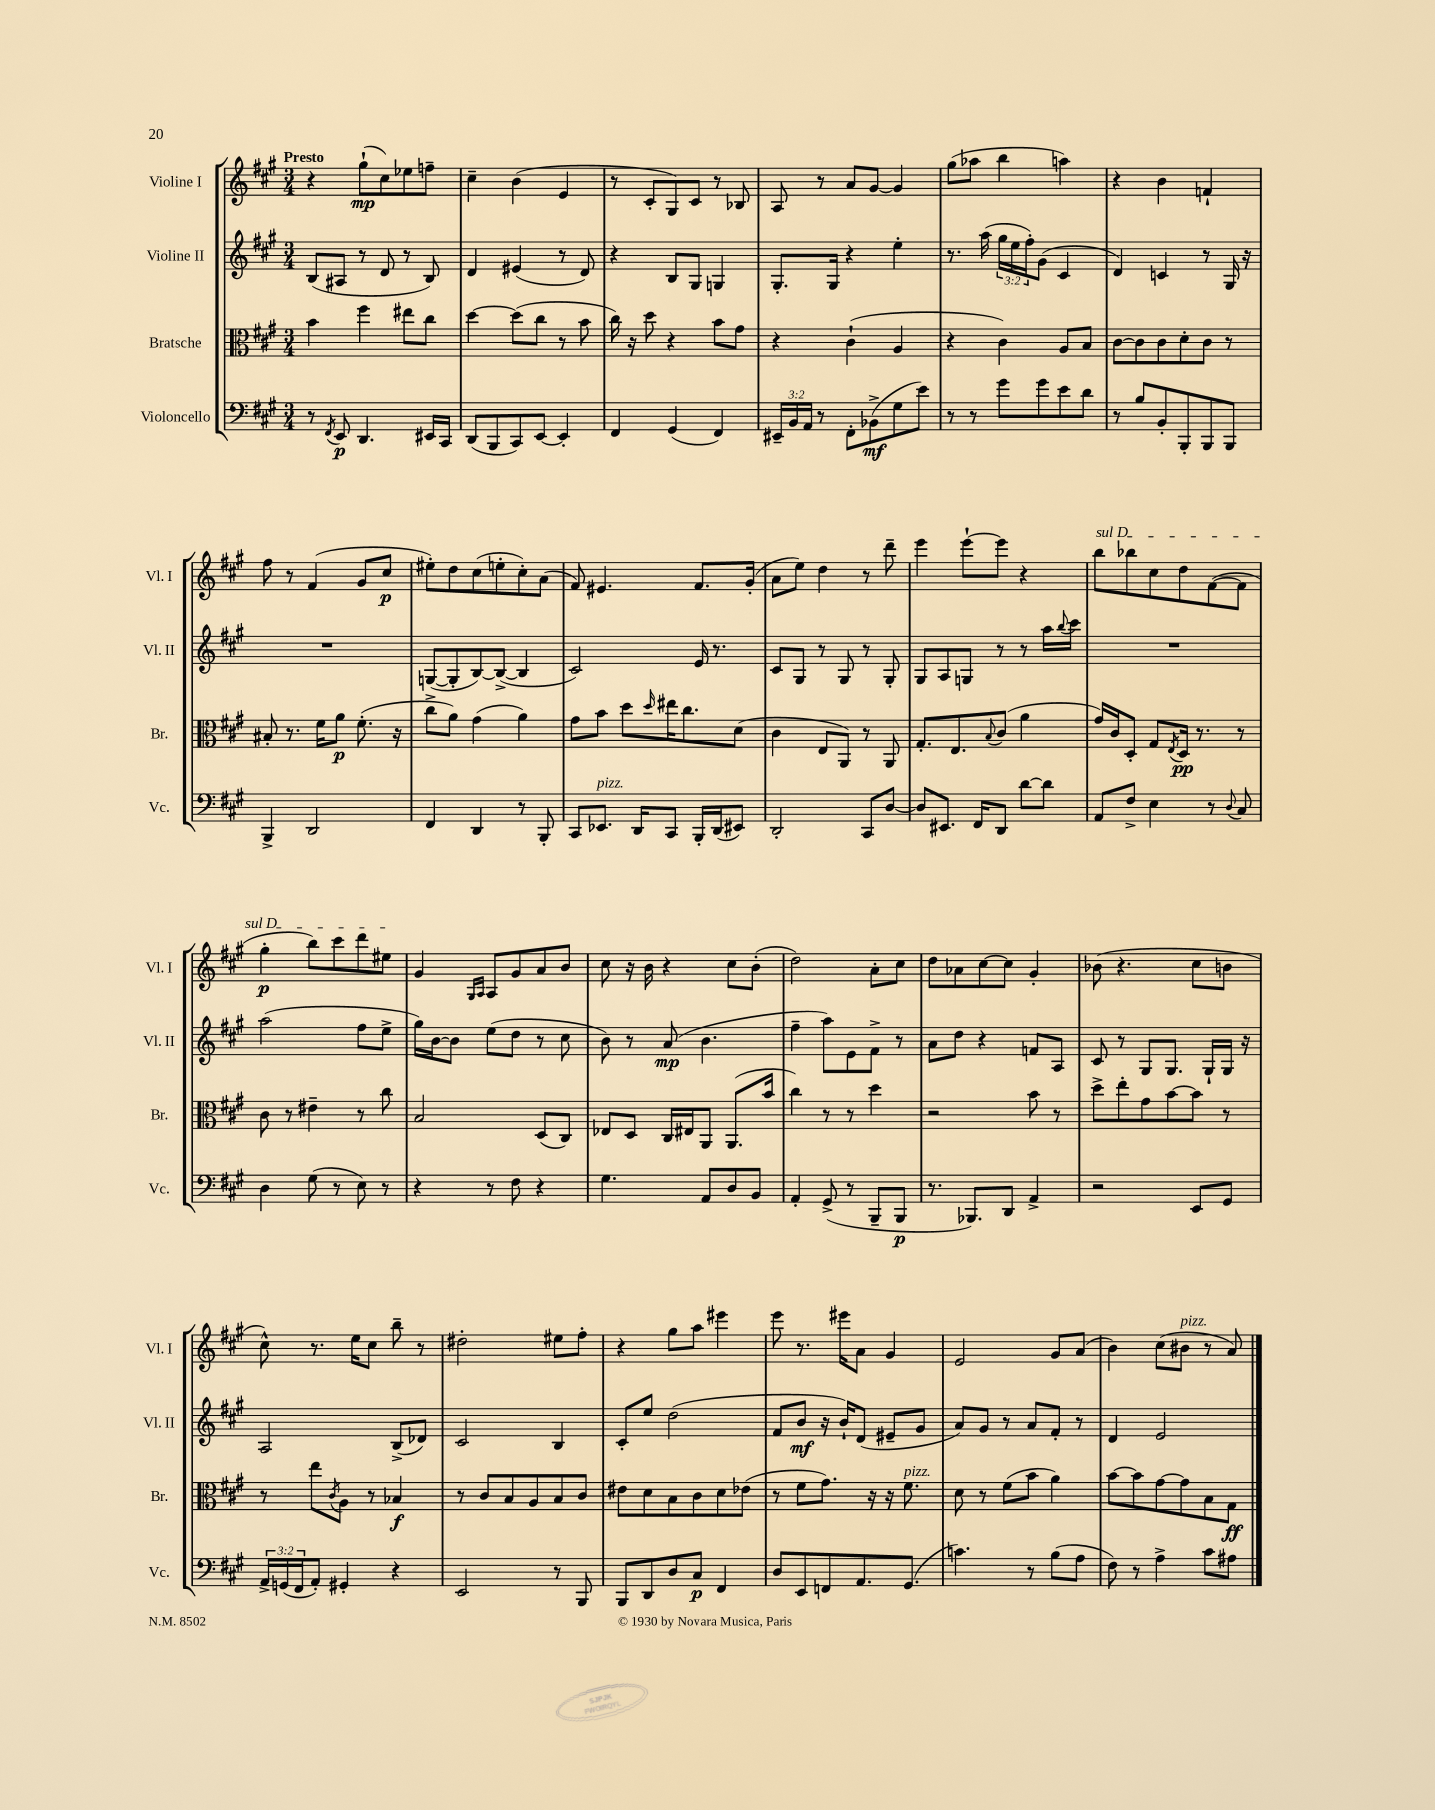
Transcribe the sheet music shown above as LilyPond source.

<<
\new StaffGroup <<
\new Staff = "s0" \with { instrumentName = "Violine I" shortInstrumentName = "Vl. I" } {
    \clef treble \key a \major \numericTimeSignature \time 3/4 \tempo "Presto"
    r4 gis''8-!\mp( cis''8) ees''8 f''8-- |
    cis''4-- b'4( e'4 |
    r8 cis'8-. gis8) cis'8 r8 bes8 |
    a8 r8 a'8 gis'8~ gis'4 |
    gis''8( aes''8 b''4 a''4) |
    r4 b'4 f'4-! |
    fis''8 r8 fis'4( gis'8 cis''8\p |
    eis''8-.) d''8 cis''8( e''8-. cis''8-.) a'8( |
    fis'8) eis'4. fis'8. gis'16-.( |
    a'8 e''8) d''4 r8 d'''8-- |
    e'''4 e'''8~-! e'''8 r4 |
    \once \override TextSpanner.bound-details.left.text = \markup { \italic "sul D" } b''8\startTextSpan bes''8 cis''8 d''8 fis'8~( fis'8 |
    gis''4-.\p b''8) cis'''8 d'''8 eis''8\stopTextSpan |
    gis'4 \grace { gis16 a16 } a8 gis'8 a'8 b'8 |
    cis''8 r16 b'16 r4 cis''8 b'8-.( |
    d''2) a'8-. cis''8 |
    d''8 aes'8 cis''8~ cis''8 gis'4-. |
    bes'8( r4. cis''8 b'8 |
    cis''8-^) r8. e''16 cis''8 b''8-- r8 |
    dis''2-. eis''8 fis''8-. |
    r4 gis''8 a''8 eis'''4 |
    e'''8 r8. eis'''16 a'8 gis'4 |
    e'2 gis'8 a'8( |
    b'4) cis''8( bis'8^\markup { \italic "pizz." } r8 a'8) \bar "|." |
}
\new Staff = "s1" \with { instrumentName = "Violine II" shortInstrumentName = "Vl. II" } {
    \clef treble \key a \major \numericTimeSignature \time 3/4 \override Staff.TupletNumber.text = #tuplet-number::calc-fraction-text
    b8( ais8 r8 d'8 r8 b8) |
    d'4 eis'4( r8 d'8) |
    r4 b8 gis8 g4 |
    gis8.-. gis16 r4 e''4-. |
    r8. a''16( \tuplet 3/2 { gis''16 e''16 fis''16-.) } gis'8( cis'4 |
    d'4) c'4 r8 gis16 r16 |
    R2. |
    g8~( g8-. b8~) b8~->( b4 |
    cis'2) e'16 r8. |
    cis'8 gis8 r8 gis8 r8 gis8-. |
    gis8 a8 g8 r8 r8 a''16 \appoggiatura { b''8 } cis'''16 |
    R2. |
    a''2( fis''8 e''8-> |
    gis''16) b'16~ b'8 e''8( d''8 r8 cis''8 |
    b'8) r8 a'8\mp( b'4. |
    fis''4-- a''8) e'8 fis'8-> r8 |
    a'8 d''8 r4 f'8 a8 |
    cis'8 r8 gis8 gis8. gis16-! gis16 r16 |
    a2 b8->( des'8) |
    cis'2 b4 |
    cis'8-. e''8 d''2( |
    fis'8 b'8\mf r16 b'16-!) d'8( eis'8-- gis'8 |
    a'8) gis'8 r8 a'8 fis'8-. r8 |
    d'4 e'2 \bar "|." |
}
\new Staff = "s2" \with { instrumentName = "Bratsche" shortInstrumentName = "Br." } {
    \clef alto \key a \major \numericTimeSignature \time 3/4
    b'4 fis''4 eis''8 cis''8 |
    d''4~ d''8( cis''8 r8 b'8 |
    cis''16) r16 d''8 r4 b'8 gis'8 |
    r4 cis'4-!( a4 |
    r4 cis'4) a8 b8 |
    cis'8~ cis'8 cis'8 d'8-. cis'8 r8 |
    bis8-. r8. fis'16 a'8\p fis'8.-.( r16 |
    cis''8-> a'8) gis'4( a'4) |
    gis'8 b'8 d''8 \grace { d''16 } eis''16 cis''8. d'8( |
    cis'4 e8 a,8) r8 a,8 |
    gis8.-. e8. \appoggiatura { b8 } cis'8( a'4 |
    gis'16) cis'16 d8-. gis8 \acciaccatura { e8 } d16\pp r8. r8 |
    cis'8 r8 eis'4-- r8 cis''8 |
    b2 d8( cis8) |
    ees8 d8 cis16 eis16 a,8 a,8.( b'16 |
    cis''4) r8 r8 d''4 |
    r2 b'8 r8 |
    d''8-> e''8-. gis'8 b'8~ b'8 r8 |
    r8 e''8 \acciaccatura { cis'8 } a8 r8 bes4\f |
    r8 cis'8 b8 a8 b8 cis'8 |
    eis'8 d'8 b8 cis'8 d'8 ees'8( |
    r8 fis'8 gis'8.) r16 r16 fis'8.^\markup { \italic "pizz." } |
    d'8 r8 fis'8( b'8 a'4) |
    b'8~ b'8 gis'8~ gis'8 b8 gis8\ff \bar "|." |
}
\new Staff = "s3" \with { instrumentName = "Violoncello" shortInstrumentName = "Vc." } {
    \clef bass \key a \major \numericTimeSignature \time 3/4 \override Staff.TupletNumber.text = #tuplet-number::calc-fraction-text
    r8 \acciaccatura { fis,8 } e,8\p d,4. eis,16 cis,16 |
    d,8( b,,8 cis,8) e,8~ e,4-. |
    fis,4 gis,4( fis,4) |
    \tuplet 3/2 { eis,16-- b,16 a,16 } r8 fis,8-. bes,8->\mf( gis8 e'8) |
    r8 r8 gis'8 gis'8 e'8 d'8 |
    r8 b8 b,8-. b,,8-. b,,8 b,,8 |
    b,,4-> d,2 |
    fis,4 d,4 r8 b,,8-. |
    cis,8 ees,8.^\markup { \italic "pizz." } d,16 cis,8 b,,16-. d,16( eis,8) |
    d,2-. cis,8 d8~ |
    d8 eis,8. fis,16 d,8 d'8~ d'8 |
    a,8 fis8-> e4 r8 \appoggiatura { d8 } cis8 |
    d4 gis8( r8 e8) r8 |
    r4 r8 fis8 r4 |
    gis4. a,8 d8 b,8 |
    a,4-. gis,8->( r8 b,,8-- b,,8\p |
    r8. bes,,8.) d,8 a,4-> |
    r2 e,8 gis,8 |
    \tuplet 3/2 { a,16-> g,16( fis,16 } a,8-.) gis,4-. r4 |
    e,2 r8 b,,8 |
    b,,8 d,8 d8 cis8\p fis,4 |
    d8 e,8 f,8 a,8. gis,8.( |
    c'4.) r8 b8( a8 |
    fis8) r8 a4-> cis'8 ais8 \bar "|." |
}
>>
>>
\layout { \context { \Score \remove "Bar_number_engraver" } }
